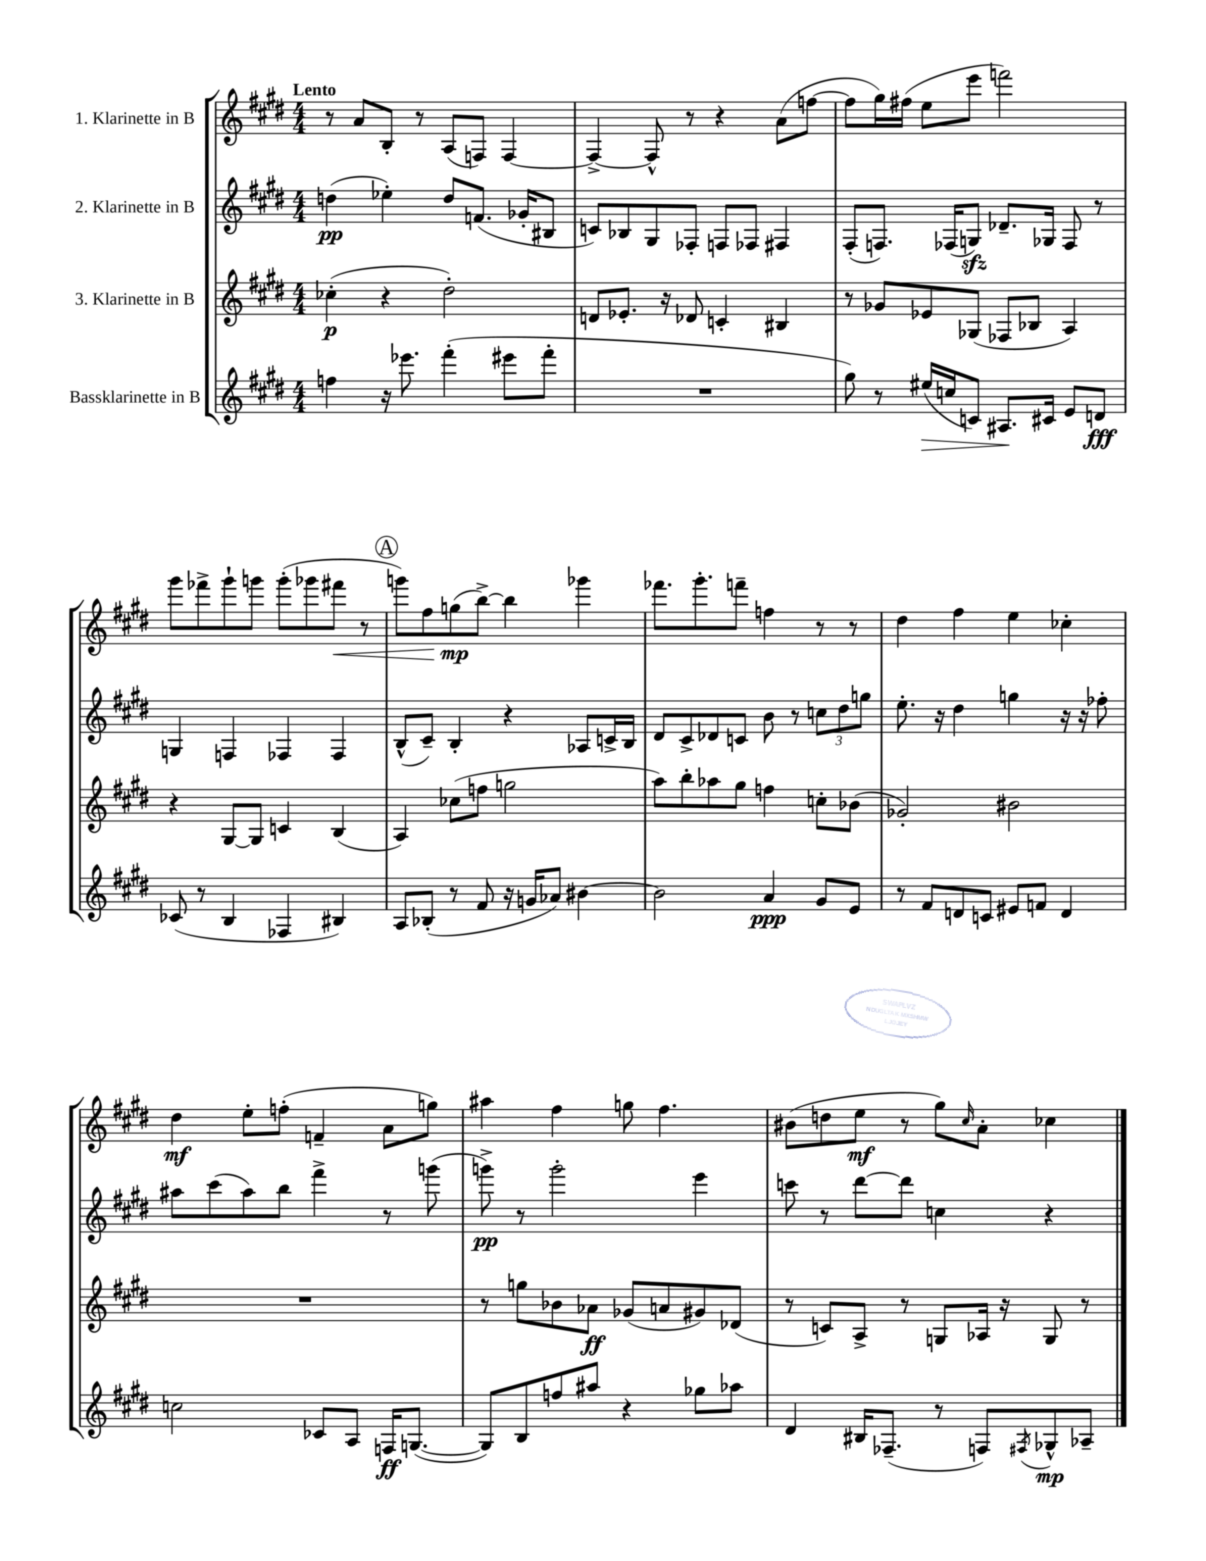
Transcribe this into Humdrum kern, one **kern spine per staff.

**kern	**kern	**kern	**kern
*staff4	*staff3	*staff2	*staff1
*clefG2	*clefG2	*clefG2	*clefG2
*k[f#c#g#d#]	*k[f#c#g#d#]	*k[f#c#g#d#]	*k[f#c#g#d#]
*M4/4	*M4/4	*M4/4	*M4/4
4ff\	(4cc-'\	(4dd\	8r
.	.	.	8a/L
16r	4r	4ee-'\)	8B'/J
8.eee-\	.	.	.
.	.	.	8r
(4fff#'\	2dd#'\)	8dd/L	(8A/L
.	.	(8.f/J	8F/J)
8eee#\L	.	.	[4F/
.	.	16g-'/LK	.
8fff#'\J	.	8B#/J	.
=	=	=	=
1r	8d/L	8c/L)	4F^/_
.	8.e-'/J	8B-/	.
.	.	8G#/	8F^^/]
.	16r	.	.
.	8d-/	8F-'/J	8r
.	4c'/	8F/L	4r
.	.	8F-/J	.
.	4B#/	4F#/	(8a\L
.	.	.	[8ff\J
=	=	=	=
8gg#\)	8r	(8F#'/L	8ff\]L
8r	8g-/L	8.F/J)	16gg#\L)
.	.	.	(16ff#\JJ
(16ee#/LL	8e-/	.	8ee\L
16cc/J	.	(16F-/LK	.
8c/J)	(8G-/J	8G/J)	8eee\J
8.A#/L	8F-/L	8.d-~/L	2fff\)
.	8B-/J	.	.
16c#/Jk	.	16G-/Jk	.
8e/L	4A/)	8F-/	.
8d/J	.	8r	.
=	=	=	=
(8c-/	4r	4G/	8ggg#\L
8r	.	.	8fff-^\
4B/	[8G#/L	4F/	8ggg#`\
.	8G#/]J	.	8ggg\J
4F-/	4c/	4F-/	(8ggg'\L
.	.	.	8ggg-\
4B#/)	(4B/	4F-/	8fff#\J
.	.	.	8r
=	=	=	=
8A/L	4A/)	(8B^^/L	8ggg\L)
(8B-'/J	.	8c#~/J)	8ff#\
8r	(8cc-\L	4B'/	(8gg\
8f#/	8ff\J	.	[8bb^\J)
16r	2gg\	4r	4bb\]
16g/LK	.	.	.
8a-/J)	.	.	.
[4b#\	.	8A-/L	4ggg-\
.	.	16c^/L	.
.	.	16B/JJ	.
=	=	=	=
2b#\]	8aa\L)	8d#/L	8.fff-\L
.	8bb'\	8c#^/	.
.	.	.	8.ggg#'\
.	8aa-\	8d-/	.
.	8gg#\J	8c/J	8fff~\J
4a/	4ff\	8b\	4ff\
.	.	8r	.
8g#/L	8cc'\L	12cc\L	8r
.	.	12dd#\	.
8e/J	(8b-\J	.	8r
.	.	12gg\J	.
=	=	=	=
8r	2g-'/)	8.ee'\	4dd#\
8f#/L	.	.	.
.	.	16r	.
8d/	.	4dd#\	4ff#\
8c/J	.	.	.
8e#/L	2b#\	4gg\	4ee\
8f/J	.	.	.
4d/	.	16r	4cc-'\
.	.	16r	.
.	.	8ff-'\	.
=	=	=	=
2cc\	1r	8aa#\L	4dd#\
.	.	(8ccc#\	.
.	.	8aa#\)	8ee'\L
.	.	8bb\J	(8ff'\J
8c-/L	.	4fff#^\	4f~/
8A/J	.	.	.
16F/LK	.	8r	8a\L
([8.G/J	.	.	.
.	.	(8ggg\	8gg\J)
=	=	=	=
8G/]L)	8r	8ggg^\)	4aa#\
8B/	8gg\L	8r	.
8ff/	8b-\	2ggg'\	4ff#\
8aa#/J	8a-\J	.	.
4r	(8g-/L	.	8gg\
.	8a/	.	4.ff#\
8gg-\L	8g#/)	4eee\	.
8aa-\J	(8d-/J	.	.
=	=	=	=
4d#/	8r	8ccc\	(8b#\L
.	8c/L)	8r	8dd\
16B#/LK	8A^/J	[8ddd#\L	8ee\J
(8.F-~/J	.	.	.
.	8r	8ddd#\]J	8r
8r	8G/L	4cc\	8gg#\L)
.	.	.	16qqcc#/
8F/L)	16A-/Jk	.	8a'\J
.	16r	.	.
8qF#/	.	.	.
8G-^^/	8G/	4r	4cc-\
8A-~/J	8r	.	.
==	==	==	==
*-	*-	*-	*-
